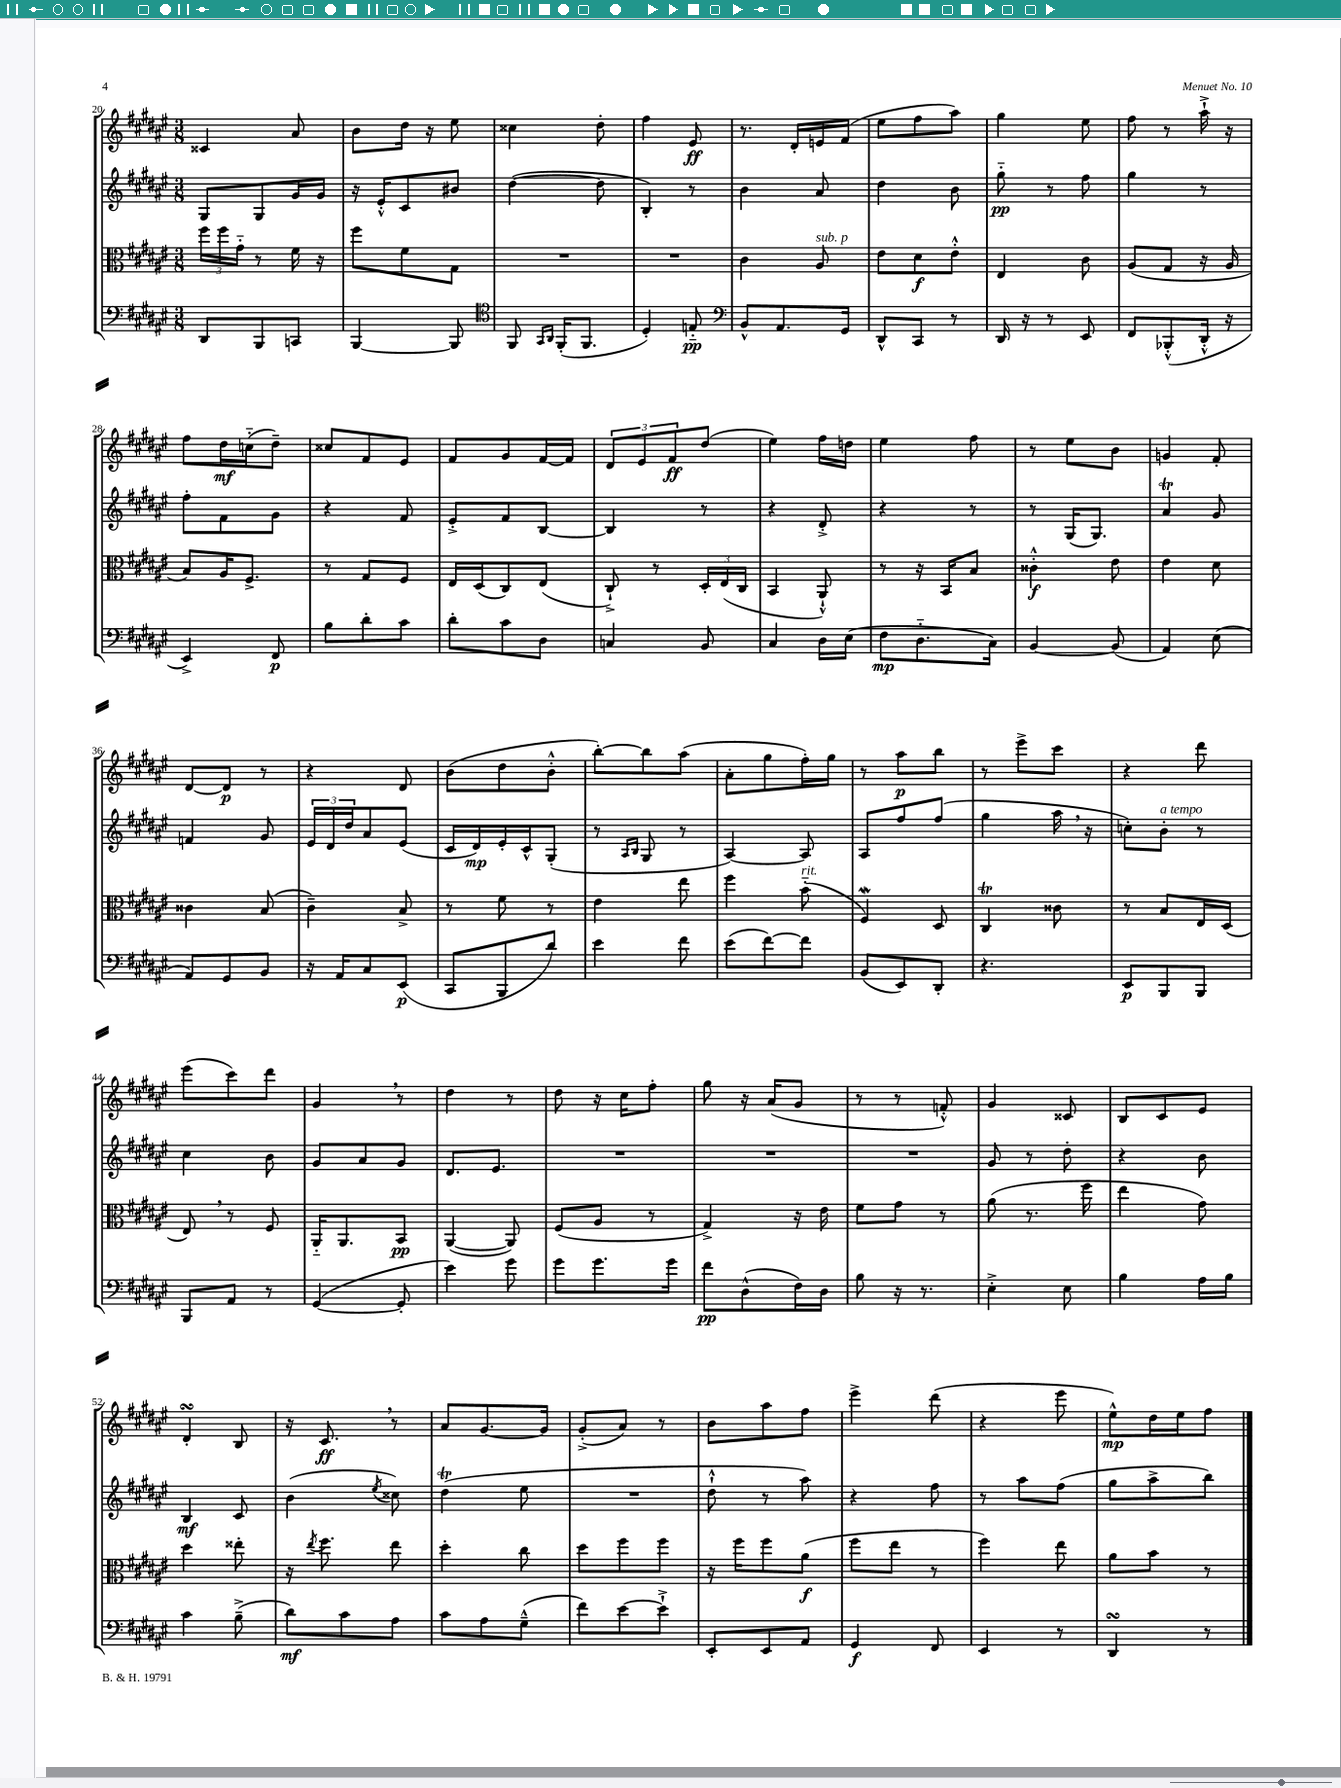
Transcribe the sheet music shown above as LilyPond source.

<<
\new StaffGroup <<
\new Staff = "s0" {
    \clef treble \key fis \major \numericTimeSignature \time 3/8
    cisis'4 ais'8 |
    b'8 dis''16 r16 eis''8 |
    cisis''4 dis''8-. |
    fis''4 eis'8\ff |
    r8. dis'16-. e'16 fis'16( |
    eis''8 fis''8 ais''8) |
    gis''4 eis''8 |
    fis''8 r8 ais''16-!-> r16 |
    fis''8 dis''16\mf c''16-_( dis''8--) |
    cisis''8 fis'8 eis'8 |
    fis'8 gis'8 fis'16~ fis'16 |
    \tuplet 3/2 { dis'8 eis'8 fis'8\ff } dis''8( |
    eis''4) fis''16 d''16 |
    eis''4 fis''8 |
    r8 eis''8 b'8 |
    g'4 fis'8-. |
    dis'8~ dis'8\p r8 |
    r4 dis'8 |
    b'8( dis''8 b'8-.-^ |
    b''8~-.) b''8 ais''8( |
    ais'8-. gis''8 fis''16-.) gis''16 |
    r8 ais''8\p b''8 |
    r8 eis'''8-> cis'''8 |
    r4 dis'''8 |
    eis'''8( cis'''8) dis'''8 |
    gis'4 \breathe r8 |
    dis''4 r8 |
    dis''8 r16 cis''16 fis''8-. |
    gis''8 r16 ais'16( gis'8 |
    r8 r8 f'8-.-^) |
    gis'4 cisis'8 |
    b8 cis'8 eis'8 |
    dis'4-.\turn b8 |
    r16 cis'8.\ff \breathe r8 |
    ais'8 gis'8.~ gis'16 |
    gis'8-.->( ais'8) r8 |
    b'8 ais''8 fis''8 |
    eis'''4-> dis'''8( |
    r4 eis'''8 |
    eis''8-^\mp) dis''16 eis''16 fis''8 \bar "|." |
}
\new Staff = "s1" {
    \clef treble \key fis \major \numericTimeSignature \time 3/8
    gis8 gis8 gis'16 gis'16 |
    r16 eis'16-.-^ cis'8 bis'8 |
    dis''4~( dis''8 |
    b4-.) r8 |
    b'4 ais'8 |
    dis''4 b'8 |
    gis''8-_\pp r8 fis''8 |
    gis''4 r8 |
    fis''8-. fis'8 gis'8 |
    r4 fis'8 |
    eis'8-.-> fis'8 b8~ |
    b4 r8 |
    r4 dis'8-.-> |
    r4 r8 |
    r8 gis16( gis8.) |
    ais'4\trill gis'8 |
    f'4 gis'8 |
    \tuplet 3/2 { eis'16 dis'16 dis''16 } ais'8 eis'8( |
    cis'16 dis'16\mp) eis'16-. cis'16-^ gis8-.( |
    r8 \grace { ais16 b16 } gis8 r8 |
    ais4~) ais8 |
    ais8 fis''8 fis''8( |
    gis''4 ais''16 \breathe r16 |
    c''8-.) b'8-.^\markup { \italic "a tempo" } r8 |
    cis''4 b'8 |
    gis'8 ais'8 gis'8 |
    dis'8. eis'8. |
    R4. |
    R4. |
    R4. |
    gis'8 r8 dis''8-. |
    r4 b'8 |
    b4\mf cis'8 |
    b'4( \acciaccatura { eis''8 } cisis''8) |
    dis''4\trill( eis''8 |
    R4. |
    dis''8-!-^ r8 ais''8) |
    r4 fis''8 |
    r8 ais''8 fis''8( |
    gis''8 ais''8-> b''8) \bar "|." |
}
\new Staff = "s2" {
    \clef alto \key fis \major \numericTimeSignature \time 3/8
    \tuplet 3/2 { fis''16 fis''16 gis'16-_ } r8 fis'16 r16 |
    fis''8 fis'8 gis8 |
    R4. |
    R4. |
    cis'4 ais8^\markup { \italic "sub. p" } |
    eis'8 dis'8\f eis'8-.-^ |
    eis4 cis'8 |
    ais8( gis8 r16 ais16 |
    b8) ais16 fis8.-> |
    r8 gis8 fis8 |
    eis16 dis16( cis8) eis8( |
    cis8-!->) r8 \tuplet 3/2 { dis16-. eis16( cis16 } |
    b,4 ais,8-!-^) |
    r8 r16 b,16 b8 |
    cisis'4-.-^\f eis'8 |
    eis'4 dis'8 |
    cisis'4 b8( |
    cis'4--) b8-> |
    r8 fis'8 r8 |
    eis'4 eis''8 |
    fis''4 b'8-_^\markup { \italic "rit." }( |
    fis4\mordent) dis8 |
    cis4\trill cisis'8 |
    r8 b8 eis16 dis16( |
    eis8) \breathe r8 fis8 |
    ais,16-_ ais,8. b,8\pp |
    ais,4~( ais,8) |
    fis8( ais8 r8 |
    gis4->) r16 eis'16 |
    fis'8 gis'8 r8 |
    ais'8( r8. fis''16 |
    eis''4 gis'8) |
    dis''4 eisis''8-. |
    r16 \acciaccatura { eis''8 } fis''8. eis''8 |
    dis''4-. cis''8 |
    dis''8 fis''8 fis''8 |
    r16 fis''16 fis''8 ais'8\f( |
    fis''8 eis''8 r8 |
    fis''4) eis''8 |
    ais'8 b'8 r8 \bar "|." |
}
\new Staff = "s3" {
    \clef bass \key fis \major \numericTimeSignature \time 3/8
    dis,8 b,,8 c,8 |
    b,,4~ b,,8 |
    \clef tenor fis,8 \grace { gis,16 ais,16 } fis,16-.( fis,8. |
    dis4-.) e8-_\pp |
    \clef bass b,8-^ ais,8. gis,16 |
    dis,8-^ cis,8 r8 |
    dis,16 r16 r8 eis,8 |
    fis,8 bes,,8-.-^( dis,16-.-^ r16 |
    eis,4->) fis,8\p |
    b8 dis'8-. cis'8 |
    dis'8-. cis'8 dis8 |
    c4 b,8 |
    cis4 dis16 eis16( |
    fis8\mp dis8.-_ cis16) |
    b,4~ b,8( |
    ais,4) eis8( |
    ais,8) gis,8 b,8 |
    r16 ais,16 cis8 eis,8\p( |
    cis,8 b,,8 dis'8) |
    eis'4 fis'8 |
    eis'8( fis'8~) fis'8 |
    b,8( eis,8) dis,8-. |
    r4. |
    eis,8\p b,,8 b,,8 |
    b,,8 ais,8 r8 |
    gis,4~( gis,8-. |
    eis'4) gis'8 |
    gis'8 gis'8. gis'16 |
    fis'8\pp dis8-^( fis16) dis16 |
    b8 r16 r8. |
    eis4-.-> eis8 |
    b4 ais16 b16 |
    cis'4 b8--->( |
    dis'8\mf) cis'8 ais8 |
    cis'8 ais8 gis8---^( |
    fis'8) eis'8~ eis'8-!-> |
    eis,8-. eis,8 ais,8 |
    gis,4\f fis,8 |
    eis,4 r8 |
    dis,4\turn r8 \bar "|." |
}
>>
>>
\layout { \context { \Score currentBarNumber = #20 } }
